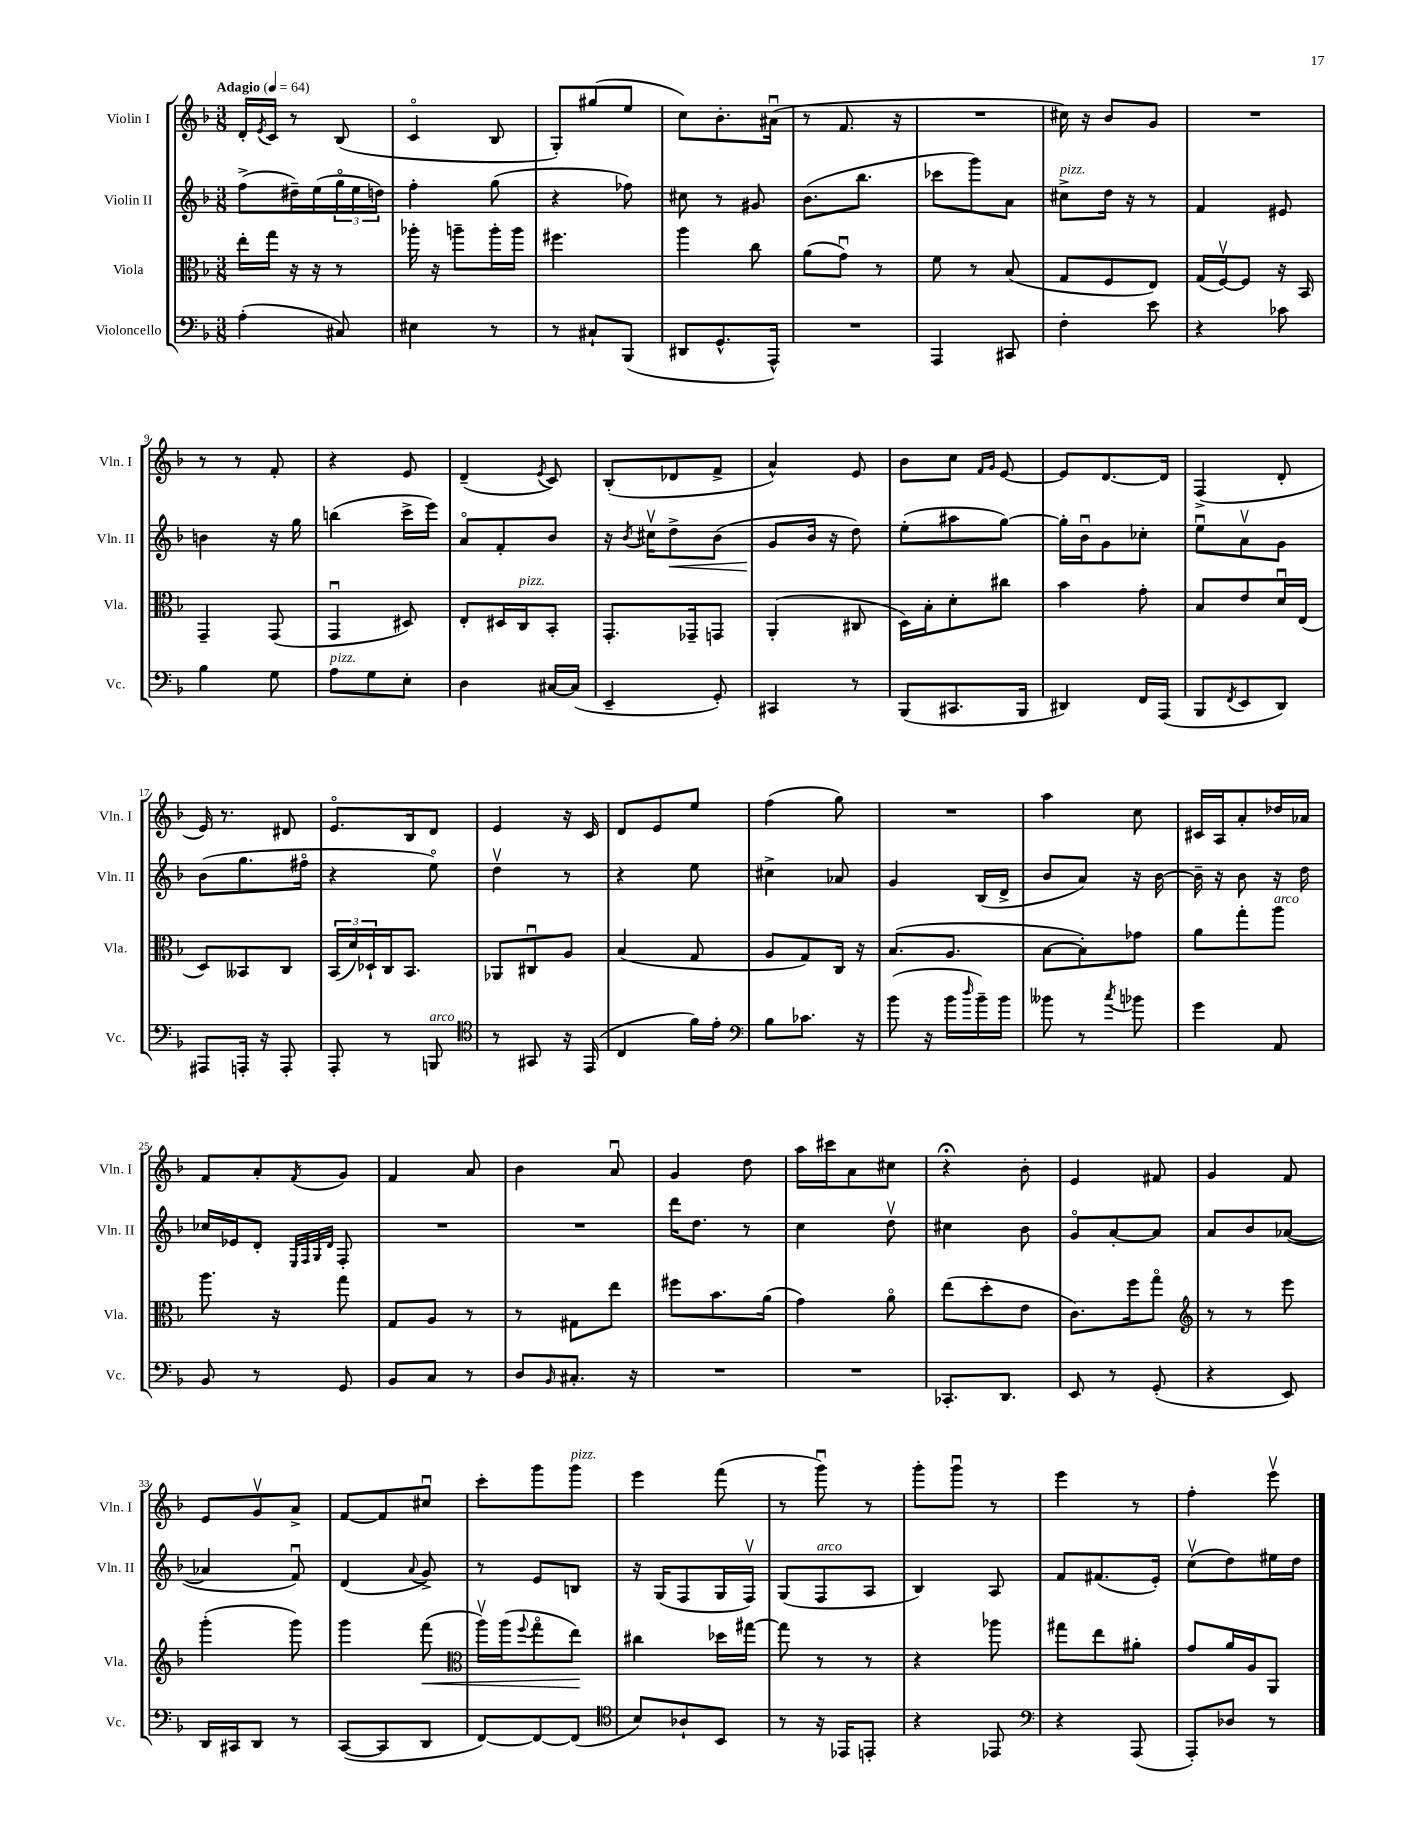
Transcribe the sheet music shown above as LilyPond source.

<<
\new StaffGroup <<
\new Staff = "s0" \with { instrumentName = "Violin I" shortInstrumentName = "Vln. I" } {
    \clef treble \key f \major \numericTimeSignature \time 3/8 \tempo "Adagio" 4 = 64
    d'16-. \acciaccatura { e'8 } c'16 r8 bes8( |
    c'4\flageolet bes8 |
    g8-.) gis''8( e''8 |
    c''8) bes'8.-. ais'16\downbow( |
    r8 f'8. r16 |
    R4. |
    cis''16) r16 bes'8 g'8 |
    R4. |
    r8 r8 f'8-. |
    r4 e'8 |
    d'4--( \acciaccatura { e'8 } c'8) |
    bes8-.( des'8 f'8-> |
    a'4-^) e'8 |
    bes'8 c''8 \grace { f'16 g'16 } e'8~ |
    e'8 d'8.~ d'16 |
    f4->( d'8-. |
    e'16) r8. dis'8 |
    e'8.\flageolet bes16 d'8 |
    e'4 r16 c'16 |
    d'8 e'8 e''8 |
    f''4( g''8) |
    R4. |
    a''4 c''8 |
    cis'16 a16 a'8-. des''16 aes'16 |
    f'8 a'8-. \acciaccatura { f'8 } g'8 |
    f'4 a'8 |
    bes'4 a'8\downbow |
    g'4 d''8 |
    a''16 cis'''16 a'8 cis''8 |
    r4\fermata bes'8-. |
    e'4 fis'8 |
    g'4 f'8 |
    e'8 g'8\upbow a'8-> |
    f'8~ f'8 cis''8\downbow |
    c'''8-. g'''8 g'''8^\markup { \italic "pizz." } |
    e'''4 f'''8( |
    r8 g'''8\downbow) r8 |
    g'''8-. g'''8\downbow r8 |
    e'''4 r8 |
    f''4-. e'''8\upbow \bar "|." |
}
\new Staff = "s1" \with { instrumentName = "Violin II" shortInstrumentName = "Vln. II" } {
    \clef treble \key f \major \numericTimeSignature \time 3/8
    f''8->( dis''16--) e''16( \tuplet 3/2 { g''16\flageolet e''16 d''16) } |
    f''4-. g''8( |
    r4 fes''8) |
    cis''8 r8 gis'8 |
    bes'8.( bes''8. |
    ces'''8 g'''8) a'8 |
    cis''8->^\markup { \italic "pizz." } d''16 r16 r8 |
    f'4 eis'8 |
    b'4 r16 g''16 |
    b''4( c'''16-> e'''16) |
    a'8\flageolet f'8-. bes'8 |
    r16 \acciaccatura { bes'8 } cis''16\upbow d''8->\< bes'8( |
    g'8\! bes'16 r16 d''8) |
    e''8-.( ais''8 g''8~) |
    g''16-. bes'16\downbow g'8 ces''8-. |
    e''8\downbow a'8\upbow g'8 |
    bes'8( g''8. fis''16\flageolet |
    r4 e''8\flageolet) |
    d''4\upbow r8 |
    r4 e''8 |
    cis''4-> aes'8 |
    g'4 bes16( d'16-> |
    bes'8 a'8) r16 bes'16~ |
    bes'16-- r16 bes'8 r16 d''16 |
    ces''16 ees'16 d'8-. \grace { e32 f32 g32 d'32 } f8-. |
    R4. |
    R4. |
    d'''16 d''8. r8 |
    c''4 d''8\upbow |
    cis''4 bes'8 |
    g'8\flageolet a'8~-. a'8 |
    a'8 bes'8 aes'8~( |
    aes'4 f'8\downbow) |
    d'4( \appoggiatura { a'8 } g'8->) |
    r8 e'8 b8 |
    r16 g16( f8 g16 f16\upbow) |
    g8( f8^\markup { \italic "arco" } a8 |
    bes4) a8 |
    f'8 fis'8.( e'16-.) |
    c''8\upbow( d''8) eis''16 d''16 \bar "|." |
}
\new Staff = "s2" \with { instrumentName = "Viola" shortInstrumentName = "Vla." } {
    \clef alto \key f \major \numericTimeSignature \time 3/8
    e''16-. g''16 r16 r16 r8 |
    aes''16-. r16 a''8-- a''16-. a''16 |
    fis''4. |
    a''4 c''8 |
    a'8( g'8\downbow) r8 |
    f'8 r8 bes8( |
    g8 f8 e8) |
    g16( f16~\upbow) f8 r16 bes,16 |
    g,4-- g,8( |
    g,4\downbow dis8) |
    e8-. dis16 c16^\markup { \italic "pizz." } bes,8-. |
    g,8.-. ges,16-- g,8 |
    a,4-.( cis8 |
    d16) bes16-. d'8-. cis''8 |
    bes'4 g'8-. |
    bes8 e'8 d'16\downbow e16( |
    d8) beses,8 c8 |
    \tuplet 3/2 { bes,16( d'16) des16-! } c16 bes,8. |
    aes,8 cis8\downbow a8 |
    bes4( g8 |
    a8 g8) c16 r16 |
    bes8.( a8. |
    bes8~ bes8-.) ges'8 |
    a'8 g''8-. a''8^\markup { \italic "arco" } |
    a''8. r16 g''8 |
    g8 a8 r8 |
    r8 gis8 e''8 |
    fis''8 bes'8. a'16( |
    g'4) a'8\flageolet |
    e''8( d''8-. e'8 |
    c'8.) f''16 g''8\flageolet |
    \clef treble r8 r8 e'''8 |
    g'''4-.( g'''8) |
    g'''4 f'''8\<( |
    \clef alto a''16\upbow) a''16( \appoggiatura { f''8 } g''8\flageolet e''8\!) |
    cis''4 des''16 gis''16~ |
    gis''8 r8 r8 |
    r4 aes''8 |
    gis''8 e''8 ais'8-. |
    g'8 a'16 a16 a,8 \bar "|." |
}
\new Staff = "s3" \with { instrumentName = "Violoncello" shortInstrumentName = "Vc." } {
    \clef bass \key f \major \numericTimeSignature \time 3/8
    a4-.( cis8) |
    eis4 r8 |
    r8 cis8-! bes,,8( |
    dis,8 g,8.-^ a,,16-^) |
    R4. |
    a,,4 cis,8 |
    f4-. e'8 |
    r4 ces'8 |
    bes4 g8 |
    a8^\markup { \italic "pizz." } g8 e8-. |
    d4 cis16~ cis16( |
    e,4-- g,8-.) |
    cis,4 r8 |
    bes,,8( cis,8. bes,,16 |
    dis,4) f,16 a,,16( |
    bes,,8 \acciaccatura { f,8 } e,8 d,8) |
    ais,,8 a,,16-. r16 a,,8-. |
    a,,8-. r8 b,,8^\markup { \italic "arco" } |
    \clef tenor r8 gis,8 r16 e,16( |
    c4 f'16) e'16-. |
    \clef bass bes8 ces'8. r16 |
    bes'8( r16 bes'16 \grace { d''16 } bes'16--) bes'16 |
    beses'8 r8 \acciaccatura { c''8 } bes'8 |
    g'4 a,8 |
    bes,8 r8 g,8 |
    bes,8 c8 r8 |
    d8 \grace { bes,16 } cis8.-. r16 |
    R4. |
    R4. |
    ces,8.-. d,8. |
    e,8 r8 g,8-.( |
    r4 e,8) |
    d,16 cis,16 d,8 r8 |
    c,8~( c,8 d,8 |
    f,8~) f,8~ f,8( |
    \clef tenor bes8) aes8-! bes,8 |
    r8 r16 ees,16 e,8-. |
    r4 ees,8 |
    \clef bass r4 a,,8( |
    a,,8-.) des8 r8 \bar "|." |
}
>>
>>
